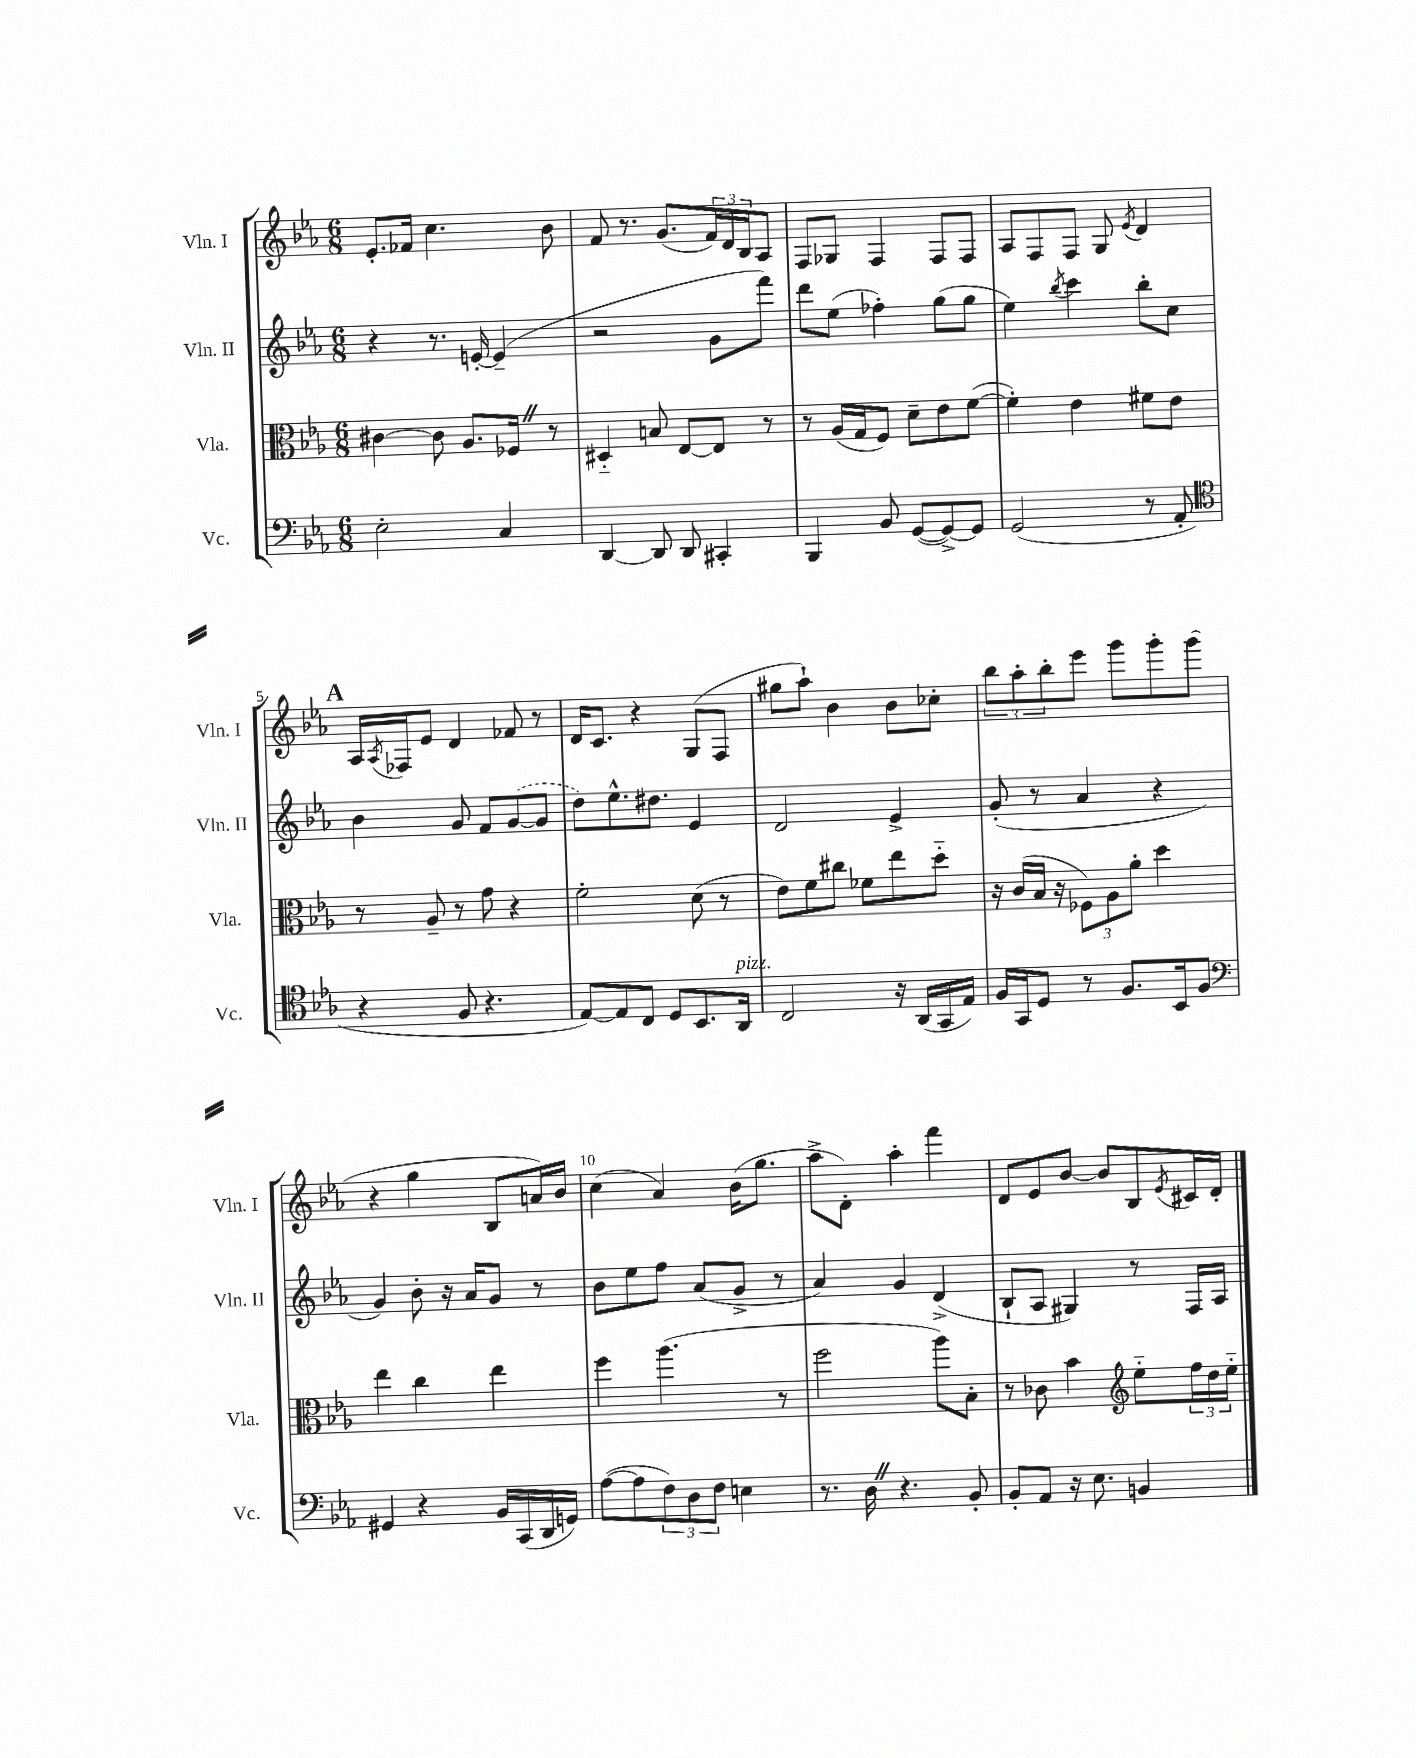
<<
\new StaffGroup <<
\new Staff = "s0" \with { instrumentName = "Vln. I" shortInstrumentName = "Vln. I" } {
    \clef treble \key ees \major \numericTimeSignature \time 6/8
    ees'8.-. fes'16 c''4. bes'8 |
    f'8 r8. g'8.( \tuplet 3/2 { f'16) d'16 bes16 } aes8 |
    f8 ges8 f4 f8 f8 |
    aes8 f8 f8 g8 \acciaccatura { ees'8 } d'4 |
    \mark \markup { \bold "A" } aes16 \acciaccatura { aes8 } fes16 ees'8 d'4 fes'8 r8 |
    d'16 c'8. r4 g8( f8 |
    gis''8 aes''8-!) bes'4 bes'8 ces''8-. |
    \tuplet 3/2 { bes''8 aes''8-. bes''8-. } ees'''8 g'''8 g'''8-. g'''8( |
    r4 g''4 bes8 a'16) bes'16 |
    c''4( aes'4) bes'16( g''8. |
    aes''8-> d'8-.) aes''4-. f'''4 |
    d'8 ees'8 bes'8~ bes'8 bes8 \acciaccatura { ees'8 } cis'16 d'16-. \bar "|." |
}
\new Staff = "s1" \with { instrumentName = "Vln. II" shortInstrumentName = "Vln. II" } {
    \clef treble \key ees \major \numericTimeSignature \time 6/8
    r4 r8. e'16~-. e'4--( |
    r2 g'8 f'''8) |
    d'''8 ees''8( fes''4-.) g''8( g''8 |
    ees''4) \acciaccatura { bes''8 } c'''4 bes''8-. c''8 |
    \mark \markup { \bold "A" } bes'4 g'8 f'8 \once \slurDashed g'8~( g'8 |
    d''8) ees''8.-^ dis''8. ees'4 |
    d'2 ees'4-> |
    g'8-.( r8 aes'4 r4 |
    g'4) bes'8-. r16 aes'16 g'8 r8 |
    bes'8 ees''8 f''8 aes'8( g'8-> r8 |
    aes'4) g'4 d'4->( |
    bes8-! aes8 gis4) r8 f16 aes16 \bar "|." |
}
\new Staff = "s2" \with { instrumentName = "Vla." shortInstrumentName = "Vla." } {
    \clef alto \key ees \major \numericTimeSignature \time 6/8
    cis'4~ cis'8 aes8. fes16 \once \override BreathingSign.text = \markup { \musicglyph "scripts.caesura.straight" } \breathe r8 |
    dis4-_ b8 ees8~ ees8 r8 |
    r8 aes16( g16 f8) d'8-- ees'8 f'8~( |
    f'4-.) ees'4 fis'8 ees'8 |
    \mark \markup { \bold "A" } r8 aes8-- r8 g'8 r4 |
    f'2-. d'8( r8 |
    ees'8) f'8 cis''8 fes'8 ees''8 d''8-_ |
    r16 c'16( bes16 r16 \tuplet 3/2 { fes8) aes8 aes'8-. } d''4 |
    ees''4 c''4 ees''4 |
    f''4 aes''4.( r8 |
    f''2 aes''8) bes8-. |
    r8 ces'8 bes'4 \clef treble ees''8-_ \tuplet 3/2 { f''16 d''16 ees''16-_ } \bar "|." |
}
\new Staff = "s3" \with { instrumentName = "Vc." shortInstrumentName = "Vc." } {
    \clef bass \key ees \major \numericTimeSignature \time 6/8
    ees2-. c4 |
    d,4~ d,8 d,8 cis,4-. |
    bes,,4 bes,8 g,8~( g,8~->) g,8 |
    g,2( r8 aes,8-. |
    \mark \markup { \bold "A" } \clef tenor r4 f8 r4. |
    ees8~) ees8 c8 d8 bes,8. aes,16^\markup { \italic "pizz." } |
    c2 r16 aes,16( g,16 ees16) |
    f16 g,16 d8 r8 f8. bes,16 f8 |
    \clef bass gis,4 r4 bes,16 c,16( d,16 g,16) |
    aes8~( aes8 \tuplet 3/2 { f8) d8 f8 } e4 |
    r8. d16 \once \override BreathingSign.text = \markup { \musicglyph "scripts.caesura.straight" } \breathe r4. bes,8-. |
    bes,8-. aes,8 r16 ees8. b,4 \bar "|." |
}
>>
>>
\layout { \context { \Score \override BarNumber.break-visibility = ##(#f #t #t) barNumberVisibility = #(every-nth-bar-number-visible 5) } }
